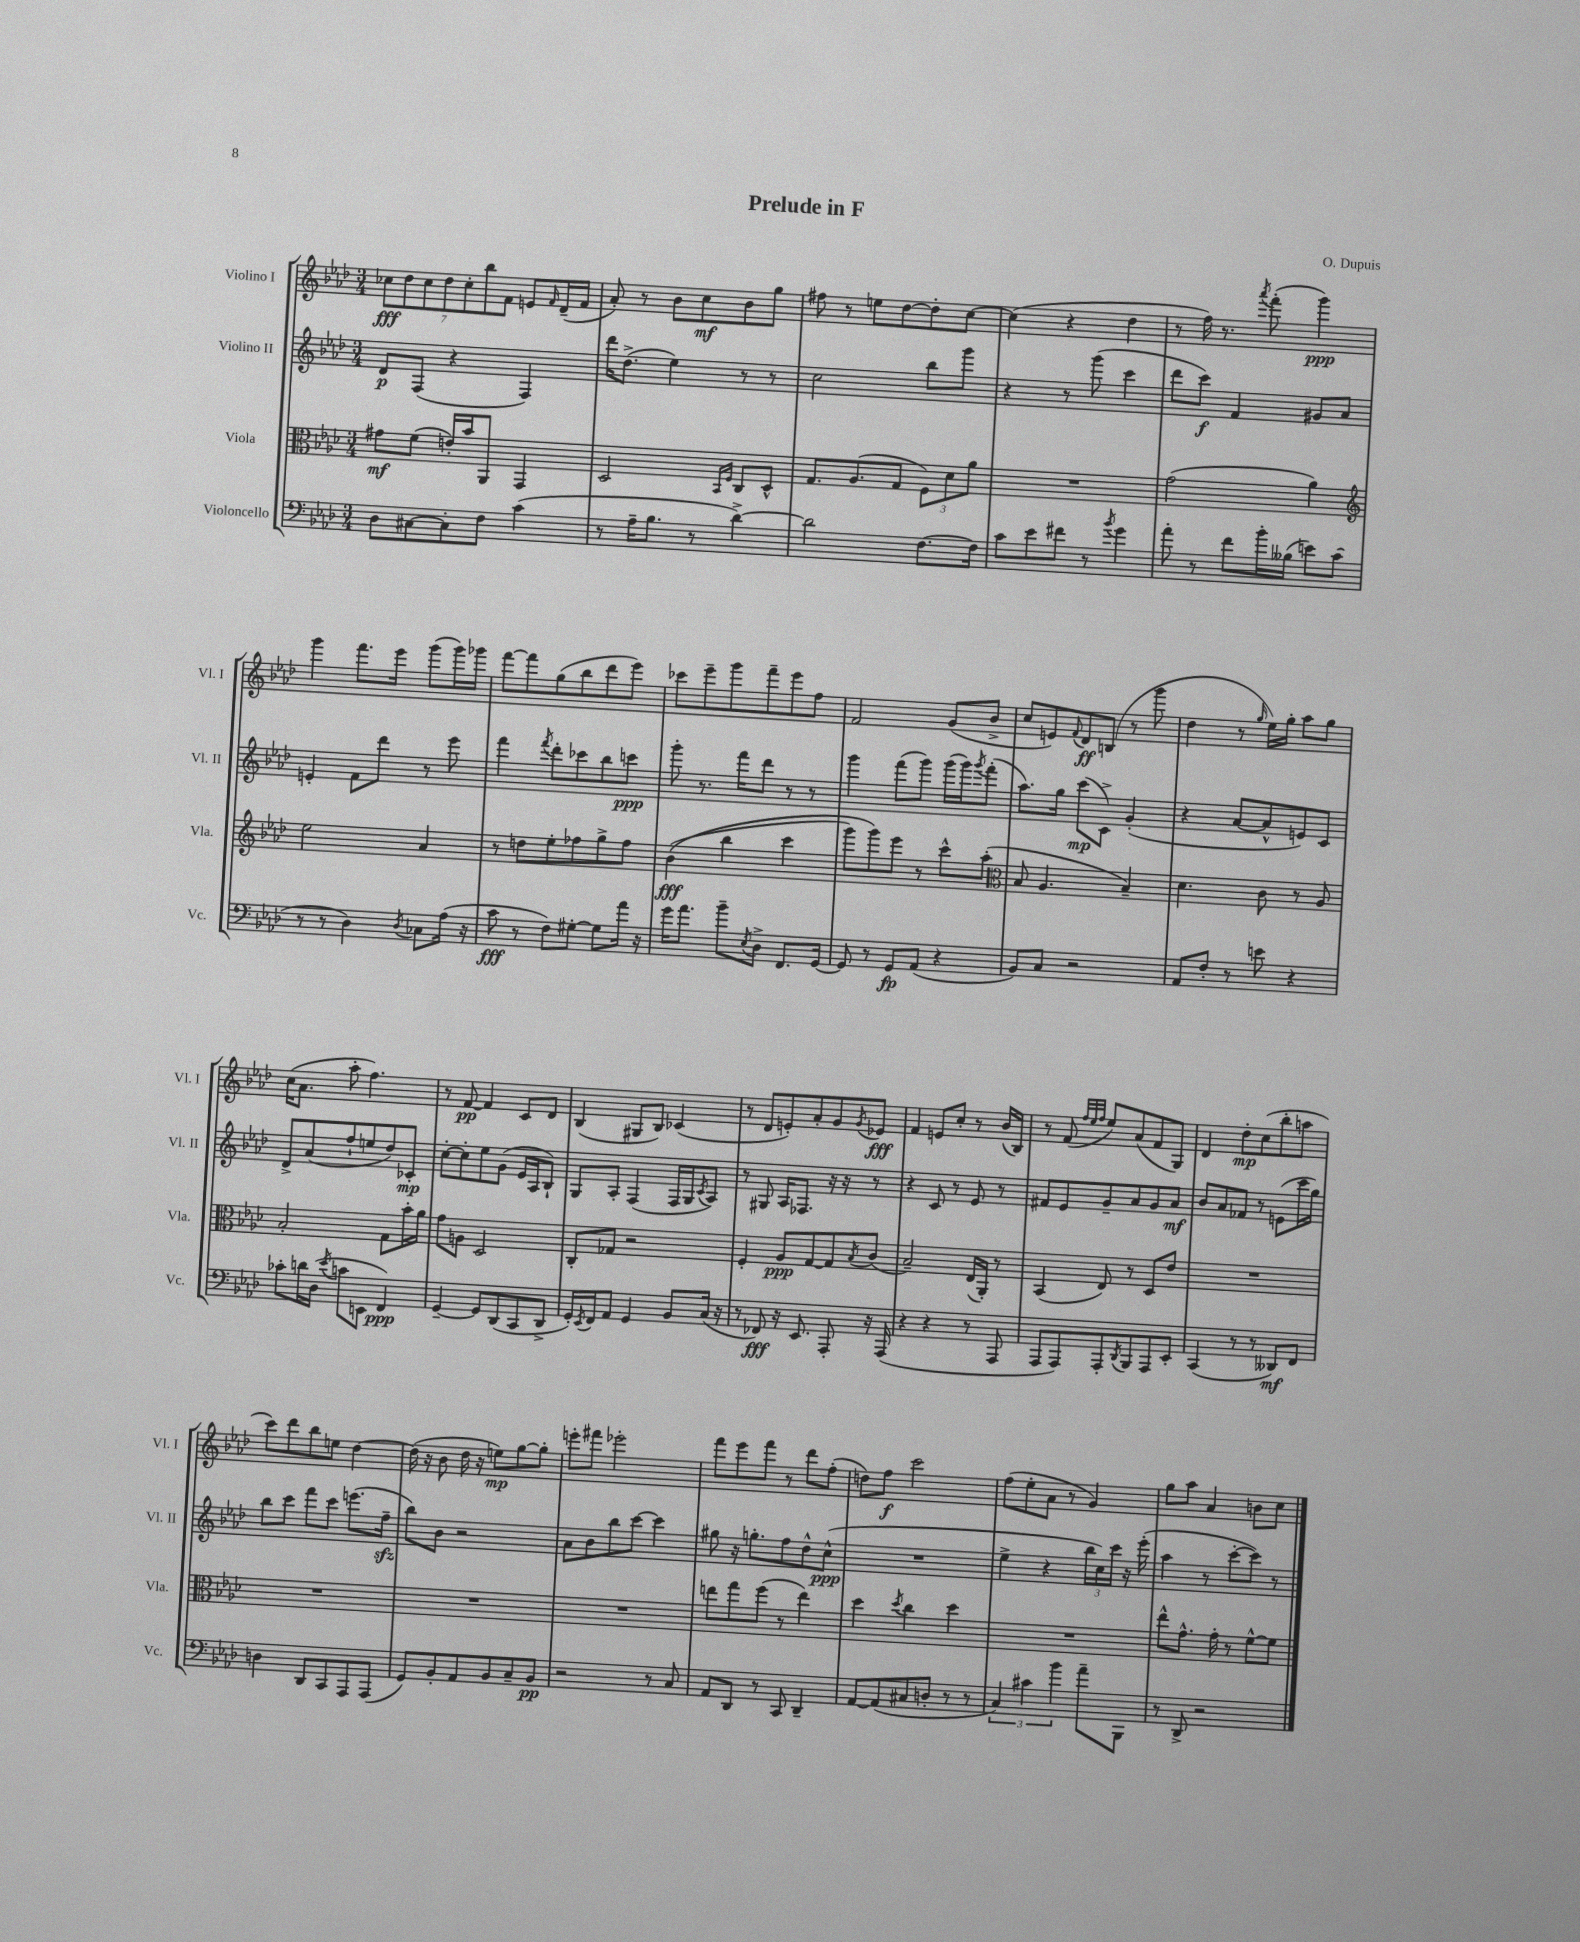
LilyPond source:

\header { title = "Prelude in F" composer = "O. Dupuis" }
<<
\new StaffGroup <<
\new Staff = "s0" \with { instrumentName = "Violino I" shortInstrumentName = "Vl. I" } {
    \clef treble \key aes \major \numericTimeSignature \time 3/4
    \tuplet 7/4 { ces''8\fff des''8 ces''8 des''8 ces''8-. bes''8 f'8 } e'8 \grace { f'16 } des'16--( f'16 |
    aes'8-.) r8 bes'8 c''8\mf bes'8 g''8 |
    fis''8 r8 e''8 des''8~ des''8-. c''8~ |
    c''4( r4 des''4 |
    r8 f''16) r8. \acciaccatura { aes'''8 } f'''8-.( g'''4\ppp) |
    g'''4 f'''8. ees'''16 g'''8( g'''16) ges'''16 |
    f'''8~ f'''8 g''8( bes''8 des'''8 ees'''8) |
    ces'''8 ees'''8-- g'''8 f'''8-- ees'''8 f''8 |
    f'2 g'8( bes'8-> |
    c''8 e'8) \appoggiatura { f'8 } des'8\ff b8( r8 g'''8 |
    des''4 r8 \grace { g''16 } ees''16) g''16-. aes''8 g''8 |
    c''16( aes'8. aes''8-. f''4.) |
    r8 f'8~\pp f'4 c'8 des'8 |
    bes4( gis8 bes8) ces'4( |
    r8 des'8 e'8-.) aes'8-. g'8 \acciaccatura { g'8 } ees'8\fff |
    f'4 e'8 c''8-. r8 bes'16( bes16) |
    r8 f'8( \grace { f''32 ees''32 f''32 } ees''8) aes'8( f'8 g8) |
    des'4 des''8-.\mp c''8( bes''8-. a''8 |
    c'''8) des'''8 bes''8 e''8 des''4~ |
    des''16( r16 bes'8 des''16 r16 e''8\mp) g''8~ g''8-. |
    e'''8-. fis'''8 ees'''2-. |
    f'''8 ees'''8 f'''8 r8 des'''8 f''8-.( |
    d''8) f''8\f c'''2 |
    f''8( ees''8-. aes'8 r8 g'4) |
    g''8 aes''8 aes'4 b'8 c''8 \bar "|." |
}
\new Staff = "s1" \with { instrumentName = "Violino II" shortInstrumentName = "Vl. II" } {
    \clef treble \key aes \major \numericTimeSignature \time 3/4
    des'8\p f8( r4 f4) |
    des'''16 des''8.->( ees''4) r8 r8 |
    c''2 bes''8 g'''8 |
    r4 r8 g'''8( c'''4 |
    des'''8 c'''8\f) f'4 gis'8 aes'8 |
    e'4-. f'8 des'''8 r8 ees'''8 |
    f'''4 \acciaccatura { f'''8 } des'''8-. ces'''8 bes''8 c'''8\ppp |
    g'''8-. r8. f'''16 des'''8 r8 r8 |
    g'''4 f'''8( g'''8) g'''16( g'''16) \acciaccatura { g'''8 } f'''8-.( |
    aes''8.) g''16 c'''8\mp( c'8->) g'4-.( |
    r4 aes'8~ aes'8-^ e'8) c'8 |
    des'8-> aes'8( f''8-! e''8 des''8) ces'8-.\mp |
    c''8~-. c''8-. ees''8 g'8( ees'16 aes16 bes8-!) |
    g8 aes8-. f4( f16 g16 \acciaccatura { c'8 } aes8) |
    r8 gis8 aes16 fes8. r16 r16 r8 |
    r4 c'8 r8 ees'8 r8 |
    fis'8 ees'8 g'8-- aes'8 g'8 aes'8\mf |
    bes'8 aes'8 fes'8 r8 e'8( c'''16 g''16) |
    bes''8 c'''8 f'''8 c'''8 e'''8.( f''16--\sfz |
    bes''8) bes'8 r2 |
    aes'8 bes'8 bes''8 c'''8~ c'''4 |
    gis''8 r16 g''8.-. f''8 des''8-^ c''8-^\ppp( |
    R2. |
    ees''4-> r4 \tuplet 3/2 { bes''16 c''16) c'''16 } r16 ees'''16-.( |
    aes''4 r8 c'''8~-. c'''8) r8 \bar "|." |
}
\new Staff = "s2" \with { instrumentName = "Viola" shortInstrumentName = "Vla." } {
    \clef alto \key aes \major \numericTimeSignature \time 3/4
    gis'8\mf f'8( e'16-.) bes'16 aes,8 g,4 |
    des2 \grace { bes,16 f16 } c8 des8-^ |
    g8. aes8.( g8 \tuplet 3/2 { f8) des'8 aes'8 } |
    R2. |
    g'2( aes'4) |
    \clef treble ees''2 aes'4 |
    r8 d''8 ees''8-. fes''8 g''8-> fes''8 |
    bes'4\fff(\( bes''4 c'''4 |
    g'''8) g'''8\) ees'''8 r8 c'''8-^ aes''8-.( |
    \clef alto bes8 aes4. bes4--) |
    des'4. c'8 r8 aes8 |
    bes2-. g8 bes'16-. aes'16 |
    g'8 a8 des2 |
    c8-. ges8 r2 |
    f4-. aes8\ppp g8~ g8 \acciaccatura { bes8 } c'8( |
    bes2--) ees16( aes,16-.) r8 |
    bes,4( ees8) r8 des8 ees'8 |
    R2. |
    R2. |
    R2. |
    R2. |
    e''8 g''8 f''8( r8 e''4) |
    des''4 \acciaccatura { des''8 } c''4 des''4 |
    R2. |
    ees''8-^ g'8.-^ g'16-. r8 f'8~-^ f'8 \bar "|." |
}
\new Staff = "s3" \with { instrumentName = "Violoncello" shortInstrumentName = "Vc." } {
    \clef bass \key aes \major \numericTimeSignature \time 3/4
    des8 cis8~ cis8-. f8 c'4( |
    r8 aes16-- bes8. r8 des'4~->) |
    des'2 f8.~ f16 |
    c'8 ees'8 fis'8 r8 \acciaccatura { bes'8 } g'4 |
    aes'8-. r8 f'8 bes'16-. beses16( e'8) c'8( |
    r8 r8 des4) \acciaccatura { des8 } ces8 aes16( r16 |
    c'8\fff r8 f8) gis8~-. gis8 aes'16 r16 |
    g'16 aes'8. bes'8-- \acciaccatura { ees8 } des8-> f,8. g,16~ |
    g,8 r8 g,8\fp aes,8( r4 |
    bes,8) c8 r2 |
    aes,8 f8-. r8 e'8 r4 |
    ces'8-. d'16 des16( \acciaccatura { ees'8 } c'8 e,8 f,4\ppp) |
    g,4~-- g,8 des,8( c,8 des,8-> |
    g,16-.) \acciaccatura { ees,8 } f,16 aes,8 g,4 bes,8 c16( r16 |
    r8 fes,8\fff) r16 ees,8. aes,,8-. r16 aes,,16( |
    r4 r4 r8 aes,,8 |
    aes,,8 aes,,8) aes,,8-. \acciaccatura { des,8 } bes,,8 aes,,8 ees,8-. |
    c,4( r8 r8 deses,8\mf) f,8 |
    d4 des,8 c,8 aes,,8 aes,,8( |
    g,8) bes,8-. aes,8 bes,8 c8-- bes,8\pp |
    r2 r8 c8 |
    aes,8 des,8 r8 c,8 des,4-- |
    aes,8~ aes,8( cis8 d8-. r8 r8 |
    \tuplet 3/2 { c4) cis'4 bes'4 } aes'8-- bes,,8 |
    r8 des,8-> r2 \bar "|." |
}
>>
>>
\layout { \context { \Score \remove "Bar_number_engraver" } }
